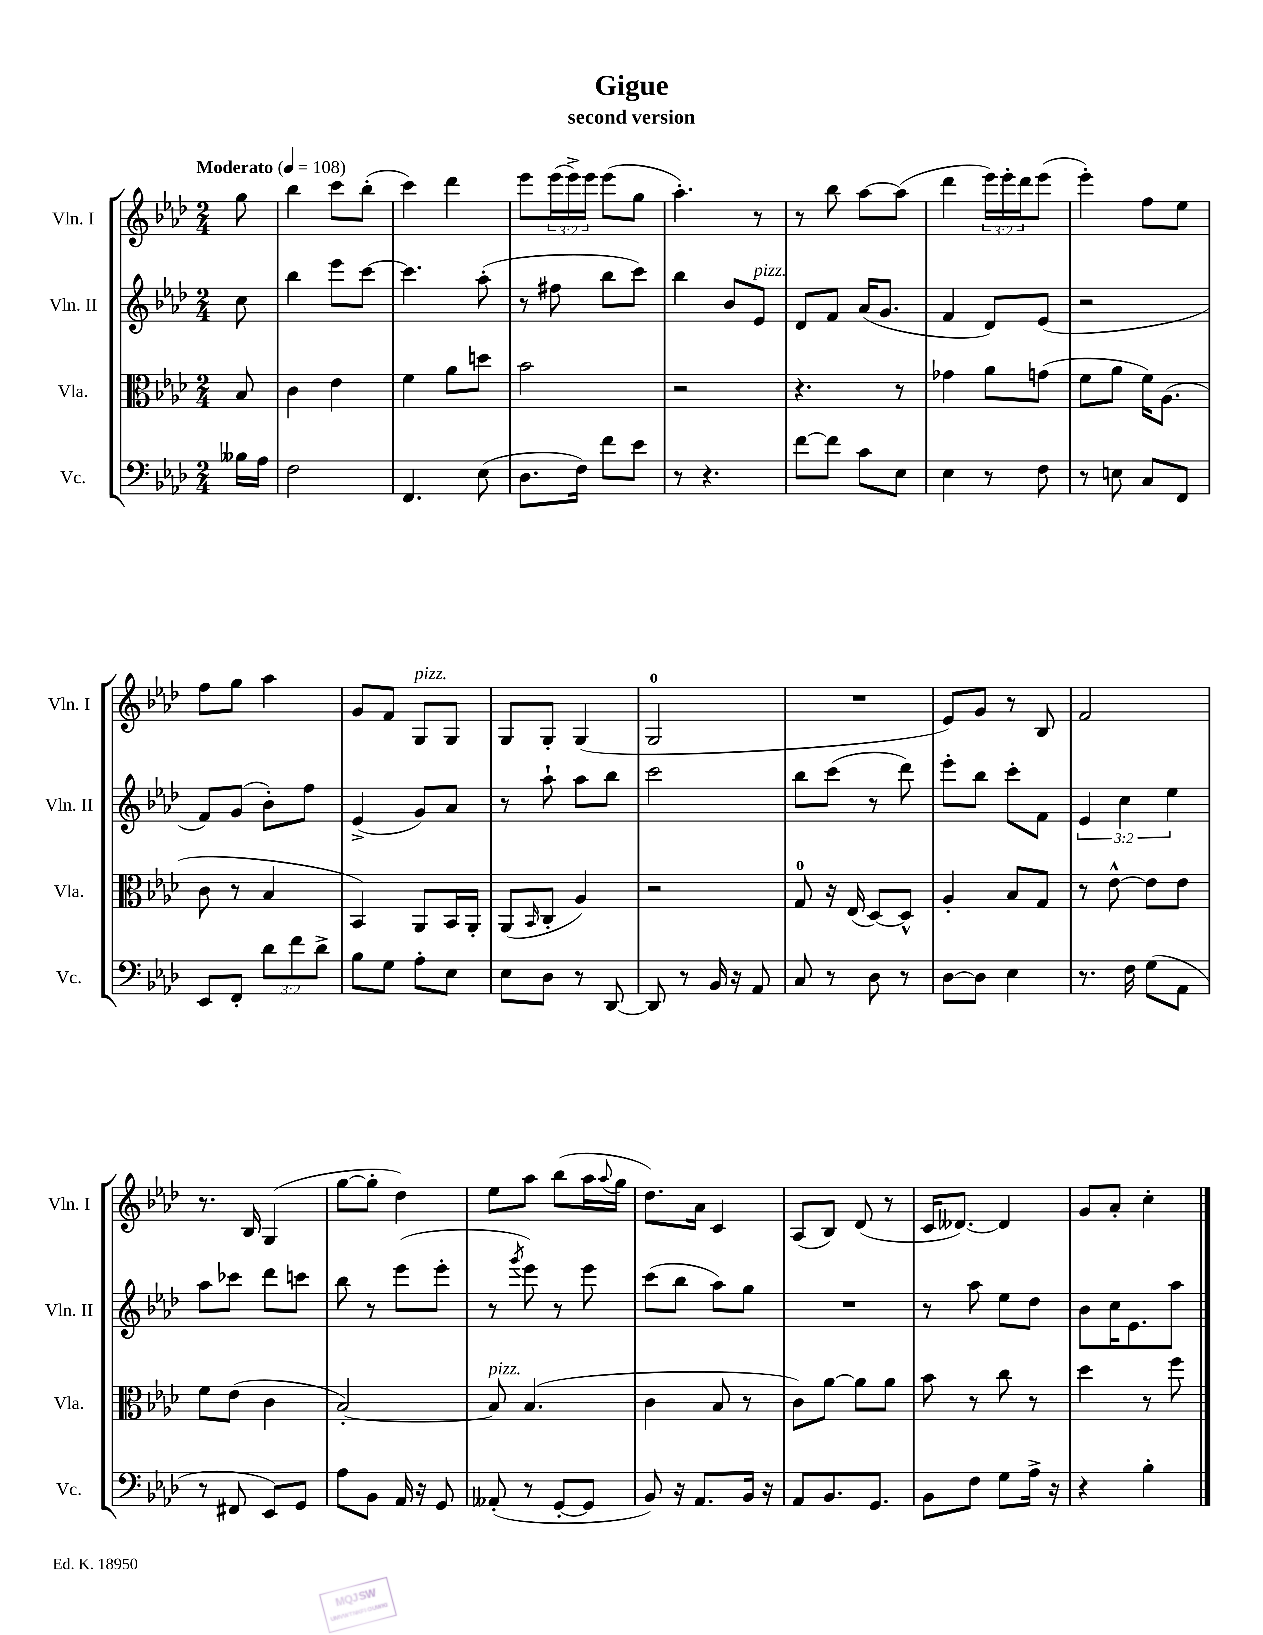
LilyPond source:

\header { title = "Gigue" subtitle = "second version" }
<<
\new StaffGroup <<
\new Staff = "s0" \with { instrumentName = "Vln. I" shortInstrumentName = "Vln. I" } {
    \clef treble \key aes \major \numericTimeSignature \time 2/4 \override Staff.TupletNumber.text = #tuplet-number::calc-fraction-text \partial 8 \tempo "Moderato" 4 = 108
    g''8 |
    bes''4 c'''8 bes''8-.( |
    c'''4) des'''4 |
    ees'''8 \tuplet 3/2 { ees'''16( ees'''16->) ees'''16 } ees'''8( g''8 |
    aes''4.-.) r8 |
    r8 bes''8 aes''8~ aes''8( |
    des'''4 \tuplet 3/2 { ees'''16) ees'''16-. des'''16 } ees'''8( |
    ees'''4-.) f''8 ees''8 |
    f''8 g''8 aes''4 |
    g'8 f'8 g8^\markup { \italic "pizz." } g8 |
    g8 g8-. g4( |
    g2-0 |
    R2 |
    ees'8) g'8 r8 bes8 |
    f'2 |
    r8. bes16 g4( |
    g''8~ g''8-. des''4) |
    ees''8 aes''8 bes''8( aes''16 \appoggiatura { aes''8 } g''16 |
    des''8.) aes'16 c'4 |
    aes8( bes8) des'8( r8 |
    c'16 deses'8.~) deses'4 |
    g'8 aes'8-. c''4-. \bar "|." |
}
\new Staff = "s1" \with { instrumentName = "Vln. II" shortInstrumentName = "Vln. II" } {
    \clef treble \key aes \major \numericTimeSignature \time 2/4 \override Staff.TupletNumber.text = #tuplet-number::calc-fraction-text \partial 8
    c''8 |
    bes''4 ees'''8 c'''8~ |
    c'''4. aes''8-.( |
    r8 fis''8 bes''8 c'''8) |
    bes''4 bes'8 ees'8^\markup { \italic "pizz." } |
    des'8 f'8 aes'16( g'8. |
    f'4 des'8) ees'8( |
    r2 |
    f'8) g'8( bes'8-.) f''8 |
    ees'4->( g'8) aes'8 |
    r8 aes''8-! aes''8 bes''8 |
    c'''2 |
    bes''8 c'''8( r8 des'''8) |
    ees'''8-. bes''8 c'''8-. f'8 |
    \tuplet 3/2 { ees'4 c''4 ees''4 } |
    aes''8 ces'''8 des'''8 c'''8 |
    bes''8 r8 ees'''8( ees'''8-. |
    r8 \acciaccatura { g'''8 } ees'''8) r8 ees'''8 |
    c'''8( bes''8 aes''8) g''8 |
    R2 |
    r8 aes''8 ees''8 des''8 |
    bes'8 c''16 ees'8. aes''8 \bar "|." |
}
\new Staff = "s2" \with { instrumentName = "Vla." shortInstrumentName = "Vla." } {
    \clef alto \key aes \major \numericTimeSignature \time 2/4 \partial 8
    bes8 |
    c'4 ees'4 |
    f'4 aes'8 d''8 |
    bes'2 |
    r2 |
    r4. r8 |
    ges'4 aes'8 g'8( |
    f'8 aes'8 f'16) aes8.( |
    c'8 r8 bes4 |
    bes,4) aes,8 bes,16 aes,16-. |
    aes,8( \grace { bes,16 } c8-. aes4) |
    r2 |
    g8-0 r16 ees16( des8~) des8-^ |
    aes4-. bes8 g8 |
    r8 ees'8~-^ ees'8 ees'8 |
    f'8 ees'8( c'4 |
    bes2~-.) |
    bes8^\markup { \italic "pizz." } bes4.( |
    c'4 bes8 r8 |
    c'8) aes'8~ aes'8 aes'8 |
    bes'8 r8 c''8 r8 |
    des''4 r8 f''8 \bar "|." |
}
\new Staff = "s3" \with { instrumentName = "Vc." shortInstrumentName = "Vc." } {
    \clef bass \key aes \major \numericTimeSignature \time 2/4 \override Staff.TupletNumber.text = #tuplet-number::calc-fraction-text \partial 8
    beses16 aes16 |
    f2 |
    f,4. ees8( |
    des8. f16) f'8 ees'8 |
    r8 r4. |
    f'8~ f'8 c'8 ees8 |
    ees4 r8 f8 |
    r8 e8 c8 f,8 |
    ees,8 f,8-. \tuplet 3/2 { des'8 f'8 des'8-> } |
    bes8 g8 aes8-. ees8 |
    ees8 des8 r8 des,8~ |
    des,8 r8 bes,16 r16 aes,8 |
    c8 r8 des8 r8 |
    des8~ des8 ees4 |
    r8. f16 g8( aes,8 |
    r8 fis,8 ees,8) g,8 |
    aes8 bes,8 aes,16 r16 g,8 |
    aeses,8-.( r8 g,8~-. g,8 |
    bes,8) r16 aes,8. bes,16 r16 |
    aes,8 bes,8. g,8. |
    bes,8 f8 g8 aes16-> r16 |
    r4 bes4-. \bar "|." |
}
>>
>>
\layout { \context { \Score \remove "Bar_number_engraver" } }
